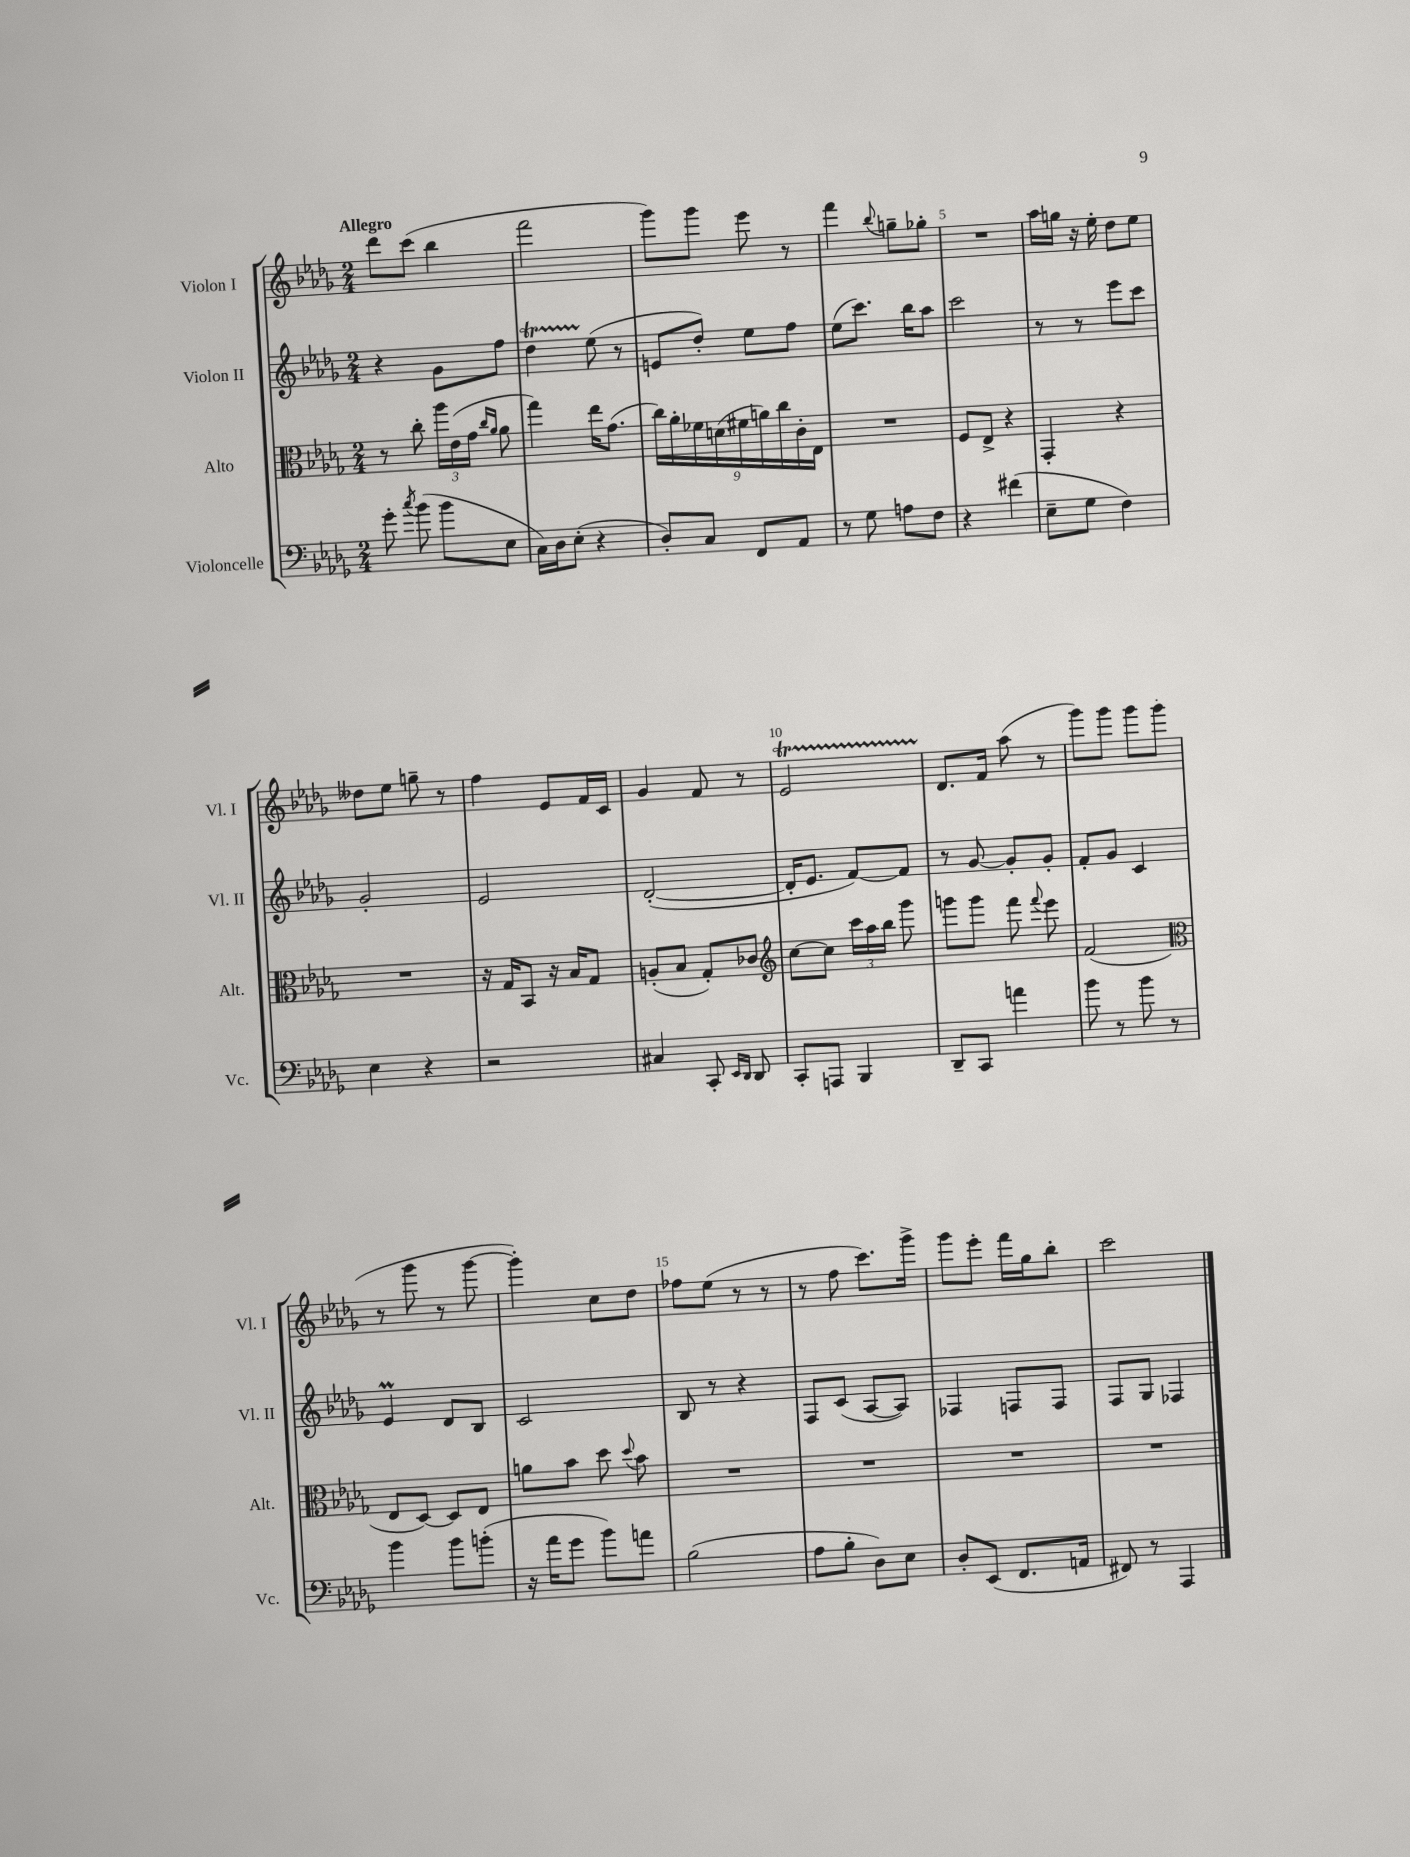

**kern	**kern	**kern	**kern
*part4	*part3	*part2	*part1
*staff4	*staff3	*staff2	*staff1
*I"Violoncelle	*I"Alto	*I"Violon II	*I"Violon I
*I'Vc.	*I'Alt.	*I'Vl. II	*I'Vl. I
*clefF4	*clefC3	*clefG2	*clefG2
*k[b-e-a-d-g-]	*k[b-e-a-d-g-]	*k[b-e-a-d-g-]	*k[b-e-a-d-g-]
*M2/4	*M2/4	*M2/4	*M2/4
=1	=1	=1	=1
!	!	!	!LO:TX:a:B:t=Allegro
8g-'\	8r	4r	8ddd-\L
8qcc/	.	.	.
(8b-\	8cc'\	.	(8ccc\J
8b-\L	24aa-\LL	8g-\L	4bb-\
.	(24e-\	.	.
.	24g-\JJ	.	.
.	16qqcc/LL	.	.
.	16qqa-/JJ	.	.
8E-\J	8a-\	8ff\J	.
=2	=2	=2	=2
16C\LL)	4gg-\)	4dd-T\	2fff\
16D-\J	.	.	.
(8E-'\J	.	.	.
4r	16ee-\KL	(8ee-\	.
.	(8.g-\J	.	.
.	.	8r	.
=3	=3	=3	=3
8D-'/L)	18cc\LL)	8en/L	8ggg-\L)
.	18a-'\	.	.
.	18f-X\	.	.
8C/J	.	8dd-'/J)	8ggg-\J
.	(18dn\	.	.
.	18f#X\	.	.
8FF/L	.	8ee-\L	8eee-\
.	18an\)	.	.
.	18cc\	.	.
8AA-/J	.	8ff\J	8r
.	18c'\	.	.
.	18E-\JJ	.	.
=4	=4	=4	=4
8r	2r	(8ee-\L	4fff\
8G-\	.	8.ccc\J)	.
.	.	.	8qqbb-/
8An\L	.	.	8ggn~\L
.	.	16bb-\KL	.
8F\J	.	8aa-\J	8gg-X'\J
=5	=5	=5	=5
4r	8F/L	2ccc\	2r
.	8E-^/J	.	.
(4f#X\	4r	.	.
=6	=6	=6	=6
8E-~\L	4GG-'/	8r	16aa-\LL
.	.	.	16ggn\JJ
8G-\J	.	8r	16r
.	.	.	16ee-'\
4F\)	4r	8eee-\L	8dd-\L
.	.	8ccc\J	8ee-\J
!!LO:LB:g=z
=7	=7	=7	=7
4E-\	2r	2g-'/	8dd--X\L
.	.	.	8ee-\J
4r	.	.	8ggn~\
.	.	.	8r
=8	=8	=8	=8
2r	16r	2e-/	4ff\
.	16G-/KL	.	.
.	8BB-/J	.	.
.	16r	.	8e-/L
.	16B-/KL	.	.
.	8G-/J	.	16f/L
.	.	.	16c/JJ
=9	=9	=9	=9
4C#X/	(8An'/L	([2d-'/	4g-/
.	8B-/J	.	.
8CC'/	8G-'/L)	.	8f/
16qqEE-/LL	.	.	.
16qqDD-/JJ	.	.	.
8DD-/	8c-X/J	.	8r
=10	=10	=10	=10
*	*clefG2	*	*
8CC'/L	[8cc\L	16d-'/KL]	2e-T/
.	.	8.e-/J	.
8AAAn/J	8cc\J]	.	.
4BBB-/	24ccc\LL	[8f/L)	.
.	24aa-\	.	.
.	24bb-\JJ	.	.
.	8ggg-\	8f/J]	.
=11	=11	=11	=11
8DD-~/L	8gggn\L	8r	8.d-/L
8CC/J	8ggg\J	[8g-/	.
.	.	.	16f/Jk
4an\	8fff\	8g-'/L]	(8aa-\
.	8qqfff/	.	.
.	8eee-\	8g-'/J	8r
=12	=12	=12	=12
8b-\	(2f/	8f'/L	8ggg-\L)
8r	.	8g-/J	8ggg-\J
8b-\	.	4c/	8ggg-\L
8r	.	.	(8ggg-\J
!!LO:LB:g=z
=13	=13	=13	=13
*	*clefC3	*	*
4b-\	8E-/L	4e-M/	8r
.	[8D-/J)	.	8ggg-\
8b-\L	8D-/L]	8d-/L	8r
(8bn'\J	8E-/J	8B-/J	[8ggg-\
=14	=14	=14	=14
16r	8an\L	2c/	4ggg-'\])
16a-\KL	.	.	.
8g-\J	8b-\J	.	.
8b-\L)	8dd-\	.	8cc\L
.	8qqdd-/	.	.
8an\J	8b-\	.	8dd-\J
=15	=15	=15	=15
(2B-\	2r	8B-/	8ff-X\L
.	.	8r	(8ee-\J
.	.	4r	8r
.	.	.	8r
=16	=16	=16	=16
8A-\L	2r	8F/L	8r
8B-'\J	.	(8c/J	8ff\
8D-\L)	.	[8A-/L	8.ccc\L)
8E-\J	.	8A-/J])	.
.	.	.	16ggg-^\Jk
=17	=17	=17	=17
8D-'/L	2r	4F-X/	8ggg-\L
(8EE-/J	.	.	8eee-'\J
8.FF/L	.	8Fn/L	16fff\LL
.	.	.	16gg-\J
.	.	8F/J	8bb-'\J
16AAn/Jk	.	.	.
=18	=18	=18	=18
8FF#X/)	2r	8F/L	2ccc\
8r	.	8G-/J	.
4AAA-/	.	4F-X/	.
==	==	==	==
*-	*-	*-	*-
